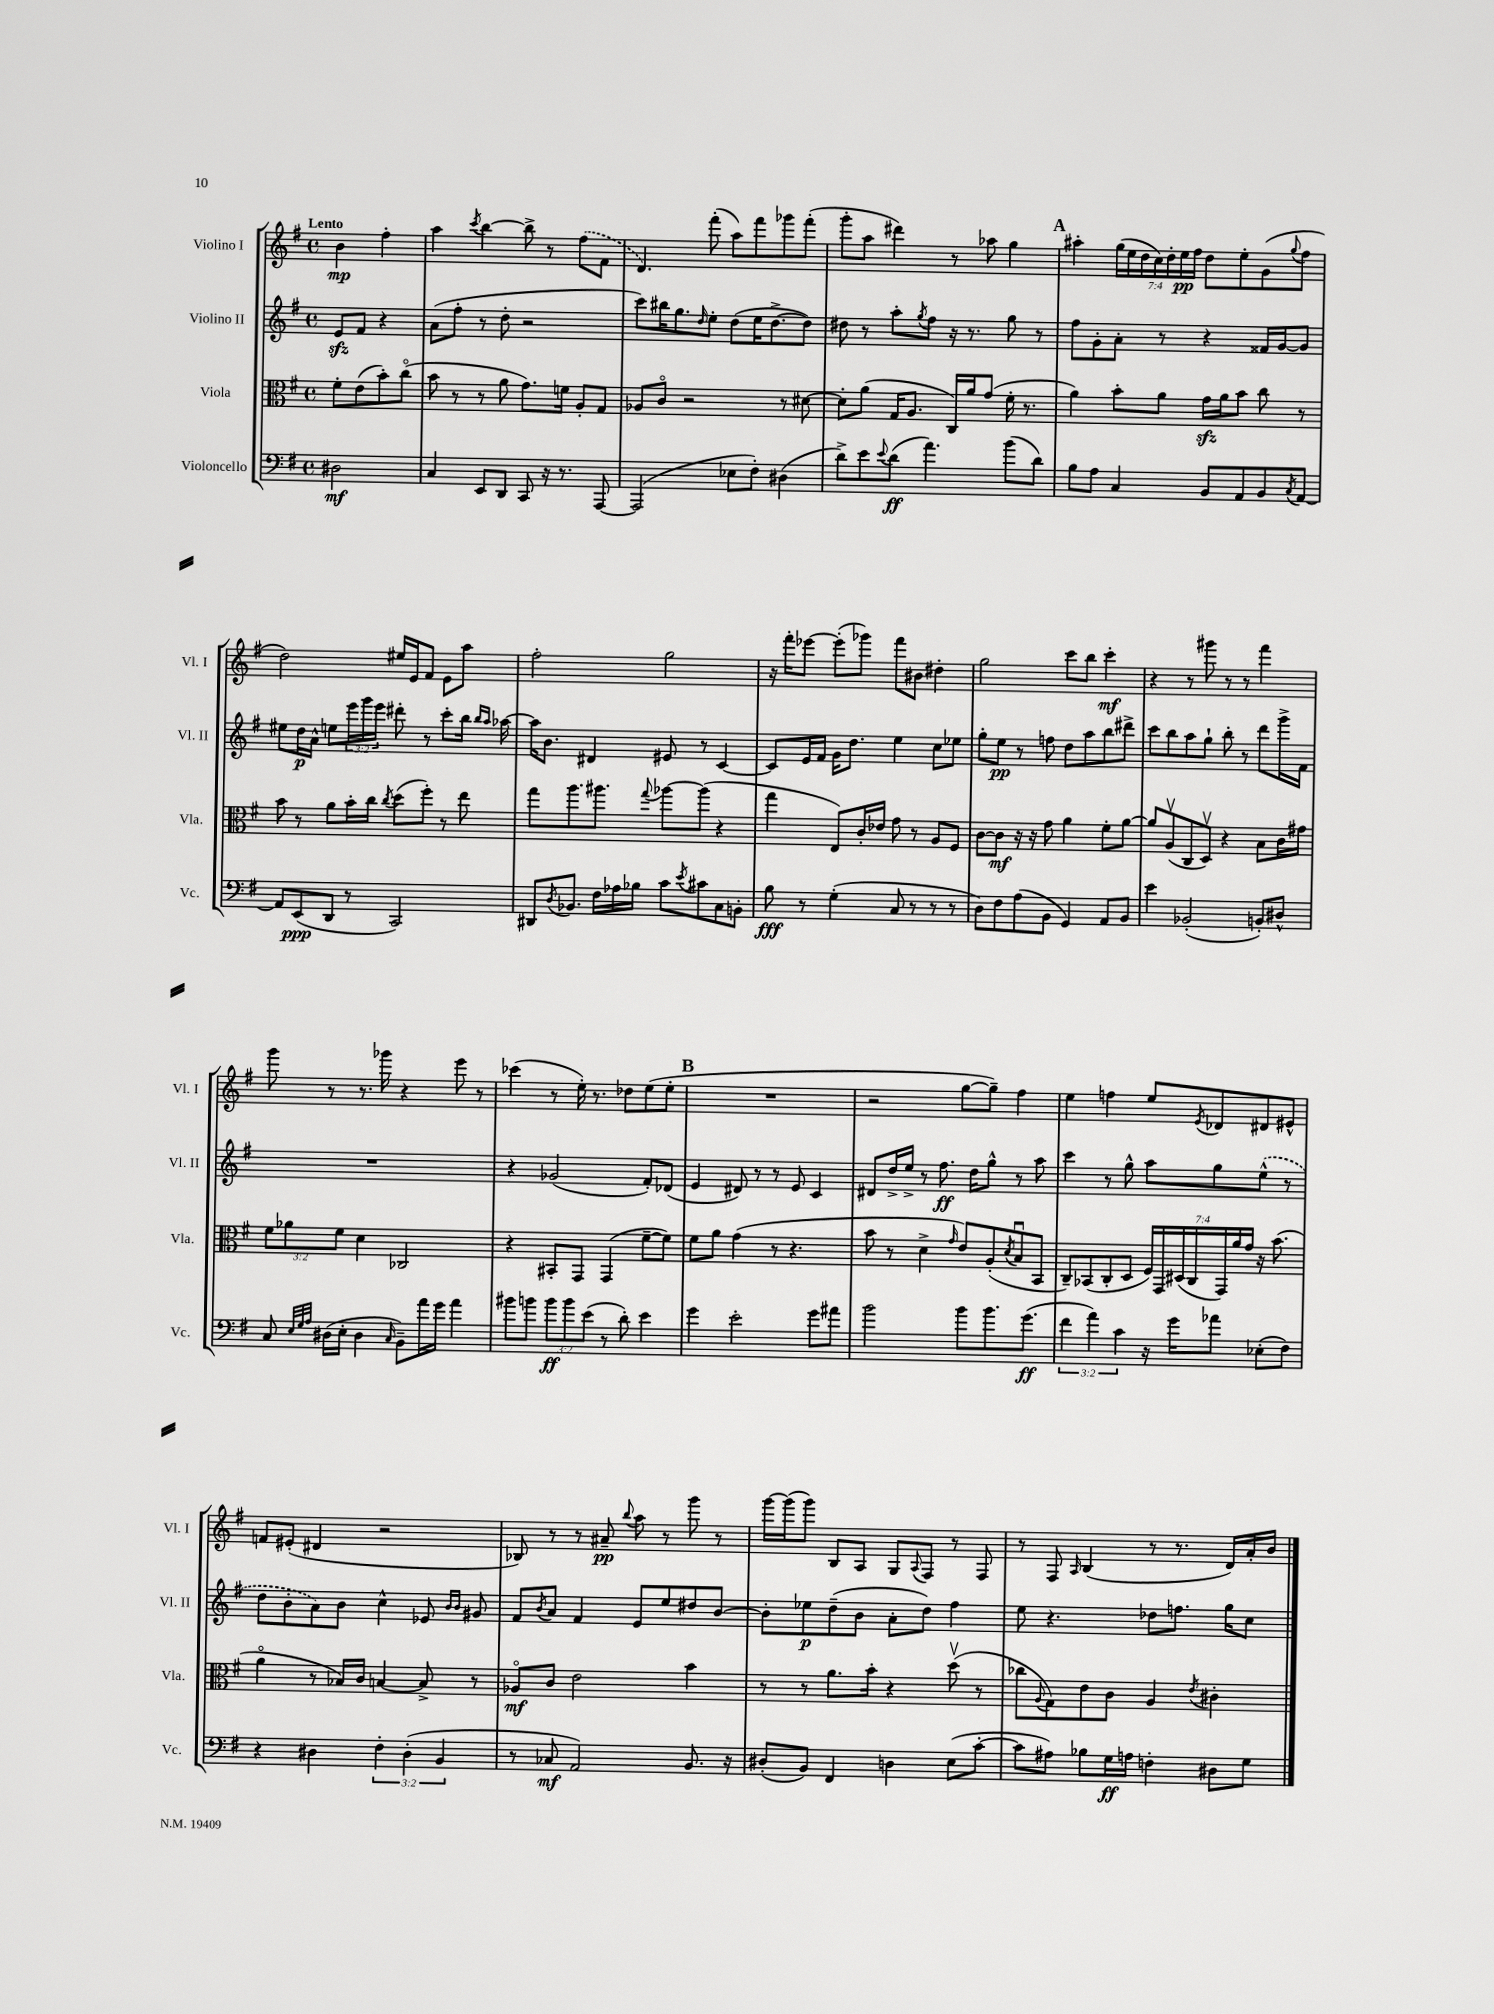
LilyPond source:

<<
\new StaffGroup <<
\new Staff = "s0" \with { instrumentName = "Violino I" shortInstrumentName = "Vl. I" } {
    \clef treble \key g \major \defaultTimeSignature \time 4/4 \override Staff.TupletNumber.text = #tuplet-number::calc-fraction-text \partial 2 \tempo "Lento"
    b'4\mp fis''4-. |
    a''4 \acciaccatura { c'''8 } b''4~ b''8-> r8 \once \slurDashed fis''8( fis'8 |
    d'4.) fis'''8-.( a''8) fis'''8 ges'''8 fis'''8-.( |
    g'''8-. a''8 dis'''4) r8 aes''8 g''4 |
    \mark \markup { \bold "A" } ais''4-. \tuplet 7/4 { g''16( e''16 d''16 c''16) d''16-. e''16\pp fis''16 } d''8 e''8-. g'8( \appoggiatura { g''8 } fis''8 |
    d''2) eis''16 e'16 fis'8 e'8 a''8 |
    fis''2-. g''2 |
    r16 fis'''16-. ees'''8~ ees'''8-.( ges'''8) fis'''8 bis'8 dis''4-. |
    g''2 c'''8 b''8 c'''4-.\mf |
    r4 r8 gis'''8 r8 r8 fis'''4 |
    g'''8 r8 r8. ges'''16 r4 e'''8 r8 |
    ces'''4( r8 e''16-.) r8. des''8 e''8( e''8-. |
    \mark \markup { \bold "B" } R1 |
    r2 g''8~ g''8--) fis''4 |
    e''4 f''4 e''8 \acciaccatura { e'8 } des'8 dis'8 eis'8-^ |
    f'8 eis'8-.( dis'4 r2 |
    bes8) r8 r8 ais'8--\pp \appoggiatura { b''8 } a''8 r8 g'''8 r8 |
    g'''16~ g'''16( g'''8) b8 a8 g8 \appoggiatura { a8 } fis8 r8 fis8 |
    r8 fis8 \grace { a16 } b4( r8 r8. d'16) a'16-. b'16 \bar "|." |
}
\new Staff = "s1" \with { instrumentName = "Violino II" shortInstrumentName = "Vl. II" } {
    \clef treble \key g \major \defaultTimeSignature \time 4/4 \override Staff.TupletNumber.text = #tuplet-number::calc-fraction-text \partial 2
    e'8\sfz fis'8 r4 |
    a'8( fis''8-. r8 d''8-. r2 |
    c'''8) bis''16 g''8. \grace { d''16 } e''8-. d''8( e''16 d''8.~-> d''8) |
    dis''8 r8 a''8-. \acciaccatura { g''8 } fis''8 r16 r8. g''8 r8 |
    \mark \markup { \bold "A" } fis''8 g'8-. a'8-. r8 r4 fisis'16 g'16~ g'8 |
    eis''8 d''16\p a'16-^ e''8 \tuplet 3/2 { e'''16 g'''16 e'''16 } dis'''8-. r8 c'''8-. b''16 \grace { b''16 a''16 } aes''16~ |
    aes''16 b'8. dis'4 eis'8 r8 c'4~ |
    c'8 e'16 fis'16 g'16 d''8. e''4 c''8 ees''8 |
    g''8-. e''8\pp r8 f''8 d''8 a''8 b''8 dis'''8-> |
    c'''8 b''8 a''8 g''8-! b''8-. r8 d'''8 g'''16-> fis'16 |
    R1 |
    r4 ges'2( fis'8-.) des'8( |
    \mark \markup { \bold "B" } e'4 dis'8) r8 r8 e'8 c'4 |
    dis'8 d''16-> e''16-> r8 fis''8.\ff d''16 g''8-^ r8 a''8 |
    c'''4 r8 g''8-^ a''8 g''8 \once \slurDashed e''8-^( r8 |
    d''8 b'8-. a'8) b'8 c''4-^ ees'8 \grace { b'16 b'16 } gis'8 |
    fis'8 \acciaccatura { b'8 } a'8 fis'4 e'8 e''8 dis''8 b'8~ |
    b'8-. ees''8\p d''8--( b'8 a'8-. d''8) fis''4 |
    e''8 r4. des''8 f''8. g''16 c''8 \bar "|." |
}
\new Staff = "s2" \with { instrumentName = "Viola" shortInstrumentName = "Vla." } {
    \clef alto \key g \major \defaultTimeSignature \time 4/4 \override Staff.TupletNumber.text = #tuplet-number::calc-fraction-text \partial 2
    fis'8-. e'8( b'8-.) c''8\flageolet( |
    b'8 r8 r8 a'8 g'8.) f'16 a8-. g8 |
    aes8 c'8\flageolet r2 r8 dis'8~ |
    dis'8-. a'8( g16 a8. c16) a'16 g'8( fis'16-. r8. |
    \mark \markup { \bold "A" } a'4) b'8-. a'8 g'16\sfz a'16 b'8 c''8 r8 |
    b'8 r8 a'8 b'16-. c''16 \acciaccatura { c''8 } d''8( fis''8-.) r8 e''8 |
    g''8 a''8. ais''8. \appoggiatura { g''8 } aes''8~ aes''8( r4 |
    g''4 e8) c'16-. ees'16 g'8 r8 a8 fis8 |
    c'8~ c'8\mf r16 r16 g'8 a'4 fis'8-. a'8~ |
    a'8 a8\upbow( c8 d8\upbow) r4 b8 c'16 gis'16 |
    \tuplet 3/2 { fis'8 aes'8 fis'8 } d'4 ces2 |
    r4 bis,8-. g,8 g,4( fis'8~-- fis'8) |
    \mark \markup { \bold "B" } fis'8 a'8 g'4( r8 r4. |
    b'8 r8 d'4-> \grace { g'16 } e'8) a8-.( \acciaccatura { d'8 } b8\downbow b,8 |
    c8--) bes,8( c8-. d8 \tuplet 7/4 { fis16) g,16 dis16( c16 g,16) a'16 g'16 } r16 b'8.( |
    a'4\flageolet r8 bes16) c'16 b4~ b8-> r8 |
    aes8\flageolet\mf c'8 e'2 b'4 |
    r8 r8 a'8. b'16-. r4 d''8\upbow( r8 |
    ces''8 \appoggiatura { a8 } g8) e'8 c'8 a4 \acciaccatura { e'8 } cis'4-. \bar "|." |
}
\new Staff = "s3" \with { instrumentName = "Violoncello" shortInstrumentName = "Vc." } {
    \clef bass \key g \major \defaultTimeSignature \time 4/4 \override Staff.TupletNumber.text = #tuplet-number::calc-fraction-text \partial 2
    dis2\mf |
    c4 e,8 d,8 c,8 r16 r8. a,,8~ |
    a,,2( ees8 fis8-.) dis4( |
    d'8->) e'8 \appoggiatura { e'8 } d'8\ff( a'4.) b'8( d'8) |
    \mark \markup { \bold "A" } b8 a8 c4 b,8 a,8 b,8 \acciaccatura { c8 } a,8~ |
    a,8 e,8\ppp( d,8 r8 c,2) |
    dis,8 \acciaccatura { d8 } bes,8. fis16 aes16 bes16 c'8 \acciaccatura { e'8 } cis'8 c8 b,8-. |
    b8\fff r8 g4-.( c8 r8 r8 r8 |
    d8) fis8 a8( b,8 g,4) a,8 b,8 |
    e'4 bes,2-.( b,8-.) dis8-^ |
    c8 \grace { e32 g32 a32 } dis16( e16-. dis4 \grace { c16 } b,8--) a'16 g'16 a'4 |
    bis'8 b'8 \tuplet 3/2 { b'8\ff b'8 e'8( } r8 d'8-.) e'4 |
    \mark \markup { \bold "B" } g'4 e'2-. g'8 ais'8 |
    b'2 b'8 b'8. g'8.\ff( |
    \tuplet 3/2 { fis'4 a'4) c'4 } r16 g'16 aes'8 ees8-.( fis8) |
    r4 dis4 \tuplet 3/2 { fis4-. dis4-.( b,4 } |
    r8 ces8\mf a,2) b,8. r16 |
    dis8-.( b,8) fis,4 d4 e8( c'8~-. |
    c'8 ais8) bes8 g16\ff a16 f4-. dis8 g8 \bar "|." |
}
>>
>>
\layout { \context { \Score \remove "Bar_number_engraver" } }
